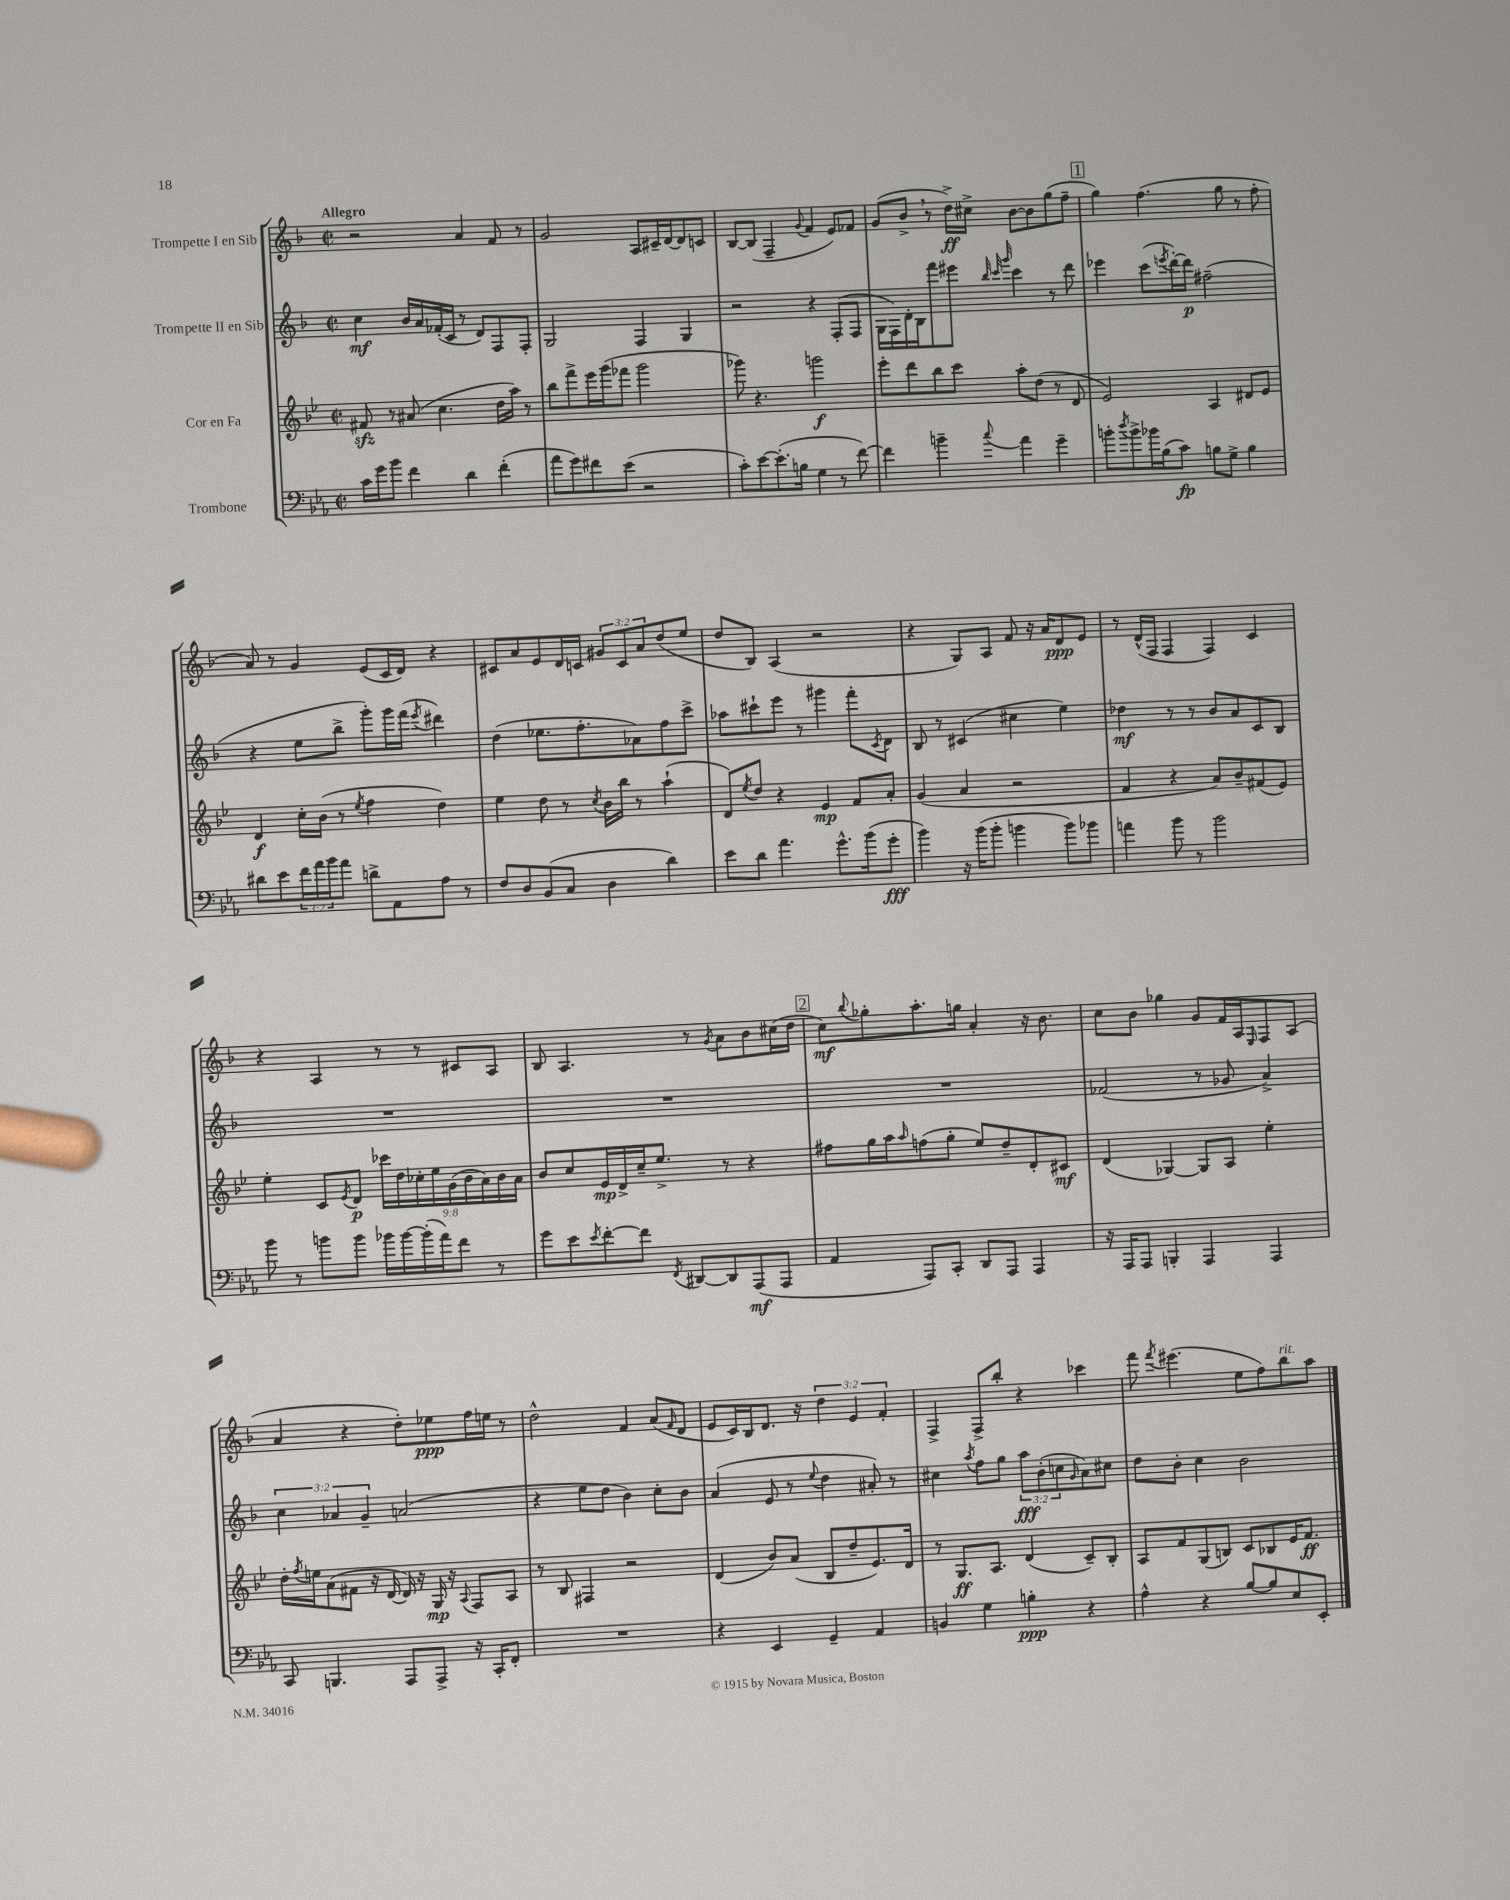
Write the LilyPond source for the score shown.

<<
\new StaffGroup <<
\new Staff = "s0" \with { instrumentName = "Trompette I en Sib" } {
    \clef treble \key f \major \defaultTimeSignature \time 2/2 \override Staff.TupletNumber.text = #tuplet-number::calc-fraction-text \tempo "Allegro"
    r2 a'4 f'8 r8 |
    g'2 a8 cis'16-- d'16~ d'8 c'8 |
    bes8~ bes8( f4-- \appoggiatura { g'8 } f'4 e'8) fes'8 |
    g'8( bes'8-> \breathe r8 d''16->\ff) cis''16-> bes'8~ bes'8 g''8( f''8-- |
    \mark \markup { \box "1" } g''4) f''4.( g''8 r8 f''8-. |
    a'8) r8 g'4 e'8( c'16 d'16) r4 |
    cis'8 a'8 e'8 d'16 c'16 \tuplet 3/2 { gis'8 c'8 a'8 } d''8( e''8 |
    d''8 bes8) a4( r2 |
    r4 g8) a8 f'8 r16 a'16 d'8\ppp e'8 |
    r8 d'16-^( f16 f4 f4) c'4 |
    r4 a4 r8 r8 cis'8 a8 |
    bes8 a4. r8 \acciaccatura { g'8 } a'8 bes'8 cis''16( d''16 |
    \mark \markup { \box "2" } c''8\mf) \appoggiatura { bes''8 } ges''8-. a''8.-. g''16 a'4-. r16 bes'8. |
    c''8 bes'8 ges''4 g'8 f'16 a16 \grace { e16 } f8 a8( |
    a'4 r4 d''8-.) ees''8\ppp f''16 e''16 r8 |
    d''2-^ f'4 a'8( \grace { f'16 } d'8 |
    e'8 c'16) bes16 d'8. r16 \tuplet 3/2 { d''4 e'4 f'4-. } |
    f4-> f8-> bes''8-. r4 ces'''4 |
    f'''8 \acciaccatura { f'''8 } eis'''4.( e''8 f''8) bes''8^\markup { \italic "rit." } a''8 \bar "|." |
}
\new Staff = "s1" \with { instrumentName = "Trompette II en Sib" } {
    \clef treble \key f \major \defaultTimeSignature \time 2/2 \override Staff.TupletNumber.text = #tuplet-number::calc-fraction-text
    c''4\mf bes'16 a'16 fes'16-.( c'16 r8 d'8) f8 f8-. |
    g2 f4 g4 |
    r2 r4 f8-.( f8 |
    g16 f16) d'16-. bes16 f'''8 eis'''8 \grace { bes''32 c'''32 g'''32 } c'''4 r8 d'''8 |
    \mark \markup { \box "1" } ees'''4 c'''8( \acciaccatura { e'''8 } d'''16~-.) d'''16\p fis''2--( |
    r4 e''8 bes''8-> g'''8-.) g'''16 f'''16( \acciaccatura { e'''8 } dis'''4) |
    d''4( ees''8. f''8.-. aes'8) f''8 c'''8-> |
    aes''8 cis'''8-! e'''8 r8 gis'''4 f'''8-. \acciaccatura { c'8 } d'8 |
    bes8 r8 cis'4( cis''4 e''4) |
    des''4\mf r8 r8 bes'8 a'8 c'8 bes8 |
    R1 |
    R1 |
    \mark \markup { \box "2" } R1 |
    fes'2( r8 ges'8 a'4->) |
    \tuplet 3/2 { c''4 aes'4 g'4-- } a'2( |
    r4 e''8 d''8 bes'4) c''8-. bes'8 |
    a'4( e'8 r8 \appoggiatura { e''8 } d''4 ais'8-.) r8 |
    cis''4 \acciaccatura { a''8 } f''8 g''8 \tuplet 3/2 { a''8\fff bes'8-.( c''8 } \grace { g'16 } a'8) cis''8 |
    d''8 bes'8-. c''4 bes'2 \bar "|." |
}
\new Staff = "s2" \with { instrumentName = "Cor en Fa" } {
    \clef treble \key bes \major \defaultTimeSignature \time 2/2 \override Staff.TupletNumber.text = #tuplet-number::calc-fraction-text
    fis'8\sfz r8 ais'8( c''4. d''16 a''16) r8 |
    bes''8 f'''8-> ees'''16 g'''16( fes'''8 g'''2 |
    ges'''8) r4. g'''2\f |
    ees'''8-. d'''8 bes''8 c'''8 a''8-. d''8( r8 d'8 |
    \mark \markup { \box "1" } ees'2) a4 dis'8 ees'8 |
    d'4\f c''16-. bes'16( r8 \acciaccatura { ees''8 } f''4 d''4) |
    ees''4 d''8 r8 \acciaccatura { c''8 } bes'16 bes''16 r8 a''4-!( |
    d'8) \acciaccatura { ees''8 } d''8 r4 ees'4\mp f'8 a'8-. |
    g'4( a'4 r2 |
    f'4 r4 a'8) bes'8-- fis'8( ees'8) |
    ees''4-. c'8 \acciaccatura { ees'8 } d'8\p \tuplet 9/8 { ces'''16 d''16 ces''16-. ees''16 g'16( bes'16 a'16) bes'16 a'16 } |
    bes'8 c''8 ees'16\mp d'16-> c''16-- ees''8.-> r8 r4 |
    \mark \markup { \box "2" } fis''8 g''16 a''16 \grace { a''16 } f''8( g''8-. ees''8) d''8-- d'8-. cis'8\mf |
    d'4( ges4~) ges8 a8 ees''4-. |
    d''16-. \acciaccatura { f''8 } e''16 a'8( fis'8 r16 d'16~ d'16) r16 g16\mp r16 \appoggiatura { a8 } f8 a8 |
    r8 bes8 fis4 r2 |
    d'4( bes'8) a'8( bes8 d''8-- ees'8.) d'16 |
    r8 g8.\ff a8. d'4( c'8--) bes8-. |
    a8 f'8 g8( b8) c'8 bes8 ees'16 f'8.\ff \bar "|." |
}
\new Staff = "s3" \with { instrumentName = "Trombone" } {
    \clef bass \key ees \major \defaultTimeSignature \time 2/2 \override Staff.TupletNumber.text = #tuplet-number::calc-fraction-text
    c'16 g'16 bes'8 f'4 d'4 f'4-.( |
    aes'8 g'8) fis'8 ees'8( r2 |
    c'8-.) ees'8~ ees'8.-.( b16 g4 r8 f'8~) |
    f'4 b'4-- \appoggiatura { c''8 } aes'4 g'4-- |
    \mark \markup { \box "1" } b'8-. \acciaccatura { d''8 } b'8-> bes'16 bes16( c'8\fp) b8 g8-> b4 |
    dis'8 ees'8 \tuplet 3/2 { f'16 aes'16 bes'16 } aes'8 d'8-> aes,8 aes8 r8 |
    f8 d8 bes,8( c8 d4 d'4) |
    ees'8 d'8 aes'4. g'8.-^ bes'16( g'8-.\fff |
    bes'4) r16 bes'16( bes'8-. b'4 b'8) bes'8 |
    a'4 bes'8 r8 bes'2 |
    bes'8 r8 b'8 b'8 bes'16 bes'16~ bes'16-.( aes'16) f'8 r8 |
    g'8 ees'8 \acciaccatura { ees'8 } f'8~-. f'8 \acciaccatura { f,8 } dis,8~ dis,8 aes,,8\mf( aes,,8 |
    \mark \markup { \box "2" } aes,4 aes,,8) c,8-. d,8 aes,,8 aes,,4 |
    r16 aes,,16 aes,,8 b,,4-. aes,,4 aes,,4 |
    c,8 b,,4. aes,,8 aes,,8-> r16 c,16-. f,8-. |
    R1 |
    r4 ees,4 g,4-- aes,4 |
    b,4 g4 b4-.\ppp r4 |
    aes4-^ r4 bes8~ bes8 ees8 ees,8-. \bar "|." |
}
>>
>>
\layout { \context { \Score \remove "Bar_number_engraver" } }
